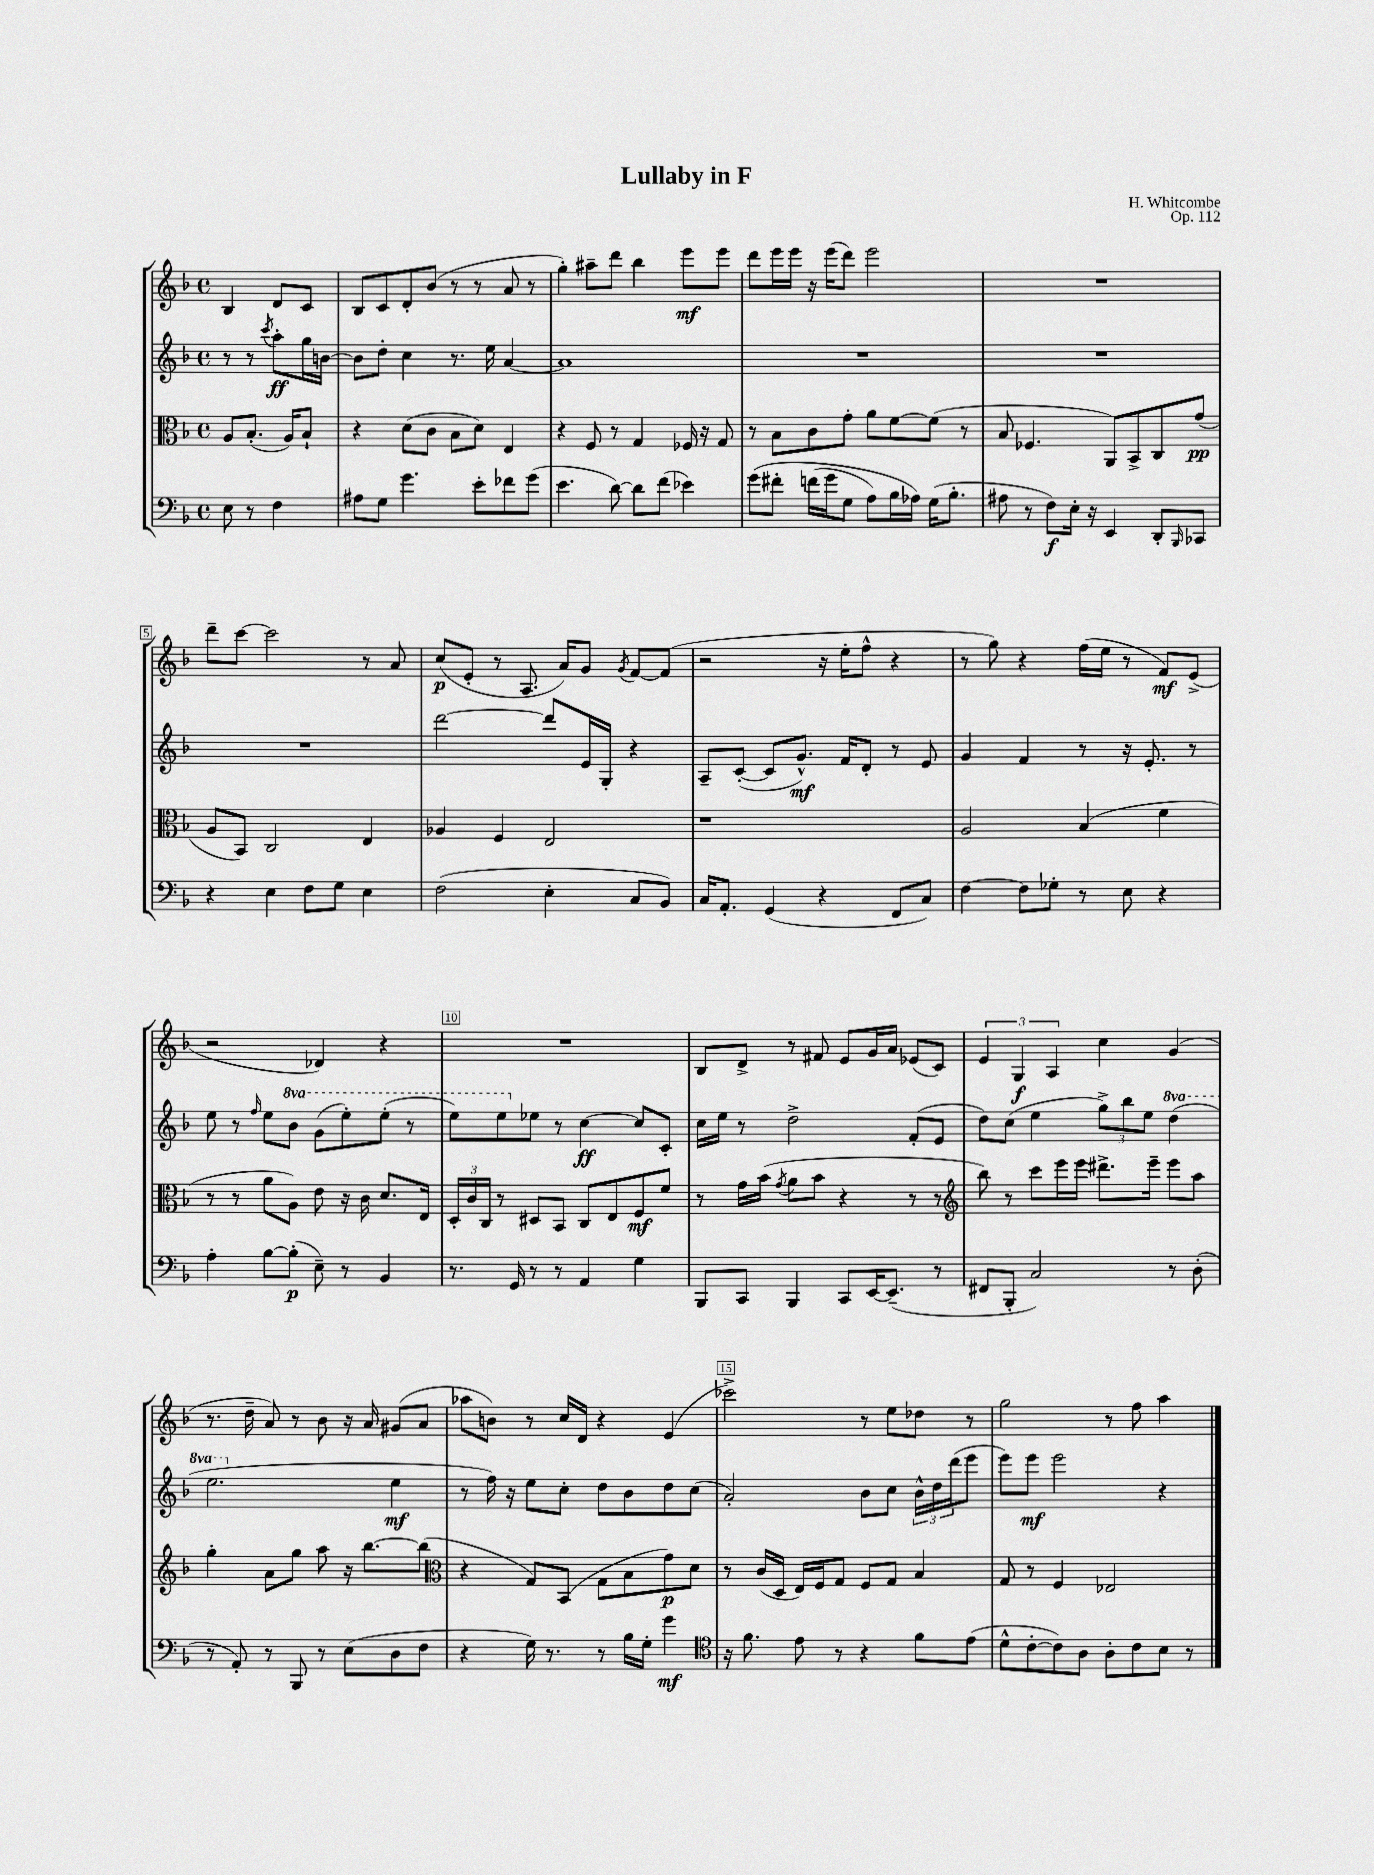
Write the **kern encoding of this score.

**kern	**dynam	**kern	**dynam	**kern	**dynam	**kern	**dynam
*part4	*part4	*part3	*part3	*part2	*part2	*part1	*part1
*staff4	*staff4	*staff3	*staff3	*staff2	*staff2	*staff1	*staff1
*clefF4	*	*clefC3	*	*clefG2	*	*clefG2	*
*k[b-]	*	*k[b-]	*	*k[b-]	*	*k[b-]	*
*M4/4	*	*M4/4	*	*M4/4	*	*M4/4	*
*met(c)	*	*met(c)	*	*met(c)	*	*met(c)	*
=	=	=	=	=	=	=	=
8E\	.	8A/L	.	8r	.	4B-/	.
8r	.	(8.B-'/J	.	8r	.	.	.
.	.	.	.	8qccc/	.	.	.
4F\	.	.	.	8aa'\L	ff	8d/L	.
.	.	16A/KL)	.	.	.	.	.
.	.	8B-`/J	.	16gg\L	.	8c/J	.
.	.	.	.	[16bn\JJ	.	.	.
=1	=1	=1	=1	=1	=1	=1	=1
8A#X\L	.	4r	.	8b\L]	.	8B-/L	.
8G\J	.	.	.	8dd'\J	.	8c/	.
4.g\	.	(8d\L	.	4cc\	.	8d'/	.
.	.	8c\J	.	.	.	(8b-/J	.
.	.	8B-\L	.	8.r	.	8r	.
8e'\L	.	8d\J)	.	.	.	8r	.
.	.	.	.	16ee\	.	.	.
8f-X\	.	4E/	.	[4a/	.	8a/	.
(8g\J	.	.	.	.	.	8r	.
=2	=2	=2	=2	=2	=2	=2	=2
4.e\	.	4r	.	1a]	.	4gg'\)	.
.	.	8F/	.	.	.	8aa#X~\L	.
[8d\)	.	8r	.	.	.	8ddd\J	.
8d\L]	.	4G/	.	.	.	4bb-\	.
(8f\J	.	.	.	.	.	.	.
4e-X\)	.	16F-X/	.	.	.	8eee\L	mf
.	.	16r	.	.	.	.	.
.	.	8G/	.	.	.	8eee\J	.
=3	=3	=3	=3	=3	=3	=3	=3
(8g\L	.	8r	.	1r	.	8ddd\L	.
8f#X'\J	.	8B-\L	.	.	.	16eee\L	.
.	.	.	.	.	.	16eee\JJ	.
(16fn\LL	.	8c\	.	.	.	16r	.
16g\J	.	.	.	.	.	(16eee\KL	.
8G\J	.	8g'\J	.	.	.	8ddd\J)	.
8A\L)	.	8a\L	.	.	.	2eee\	.
16B-\L	.	[8f\	.	.	.	.	.
16A-X\JJ)	.	.	.	.	.	.	.
(16G\KL	.	(8f\J]	.	.	.	.	.
8.B-'\J	.	.	.	.	.	.	.
.	.	8r	.	.	.	.	.
=4	=4	=4	=4	=4	=4	=4	=4
8A#X\	.	8B-/	.	1r	.	1r	.
8r	.	4.F-X/	.	.	.	.	.
8F\L)	f	.	.	.	.	.	.
16E'\Jk	.	.	.	.	.	.	.
16r	.	.	.	.	.	.	.
4EE/	.	8AA/L)	.	.	.	.	.
.	.	8BB-^/	.	.	.	.	.
8DD'/L	.	8C/	.	.	.	.	.
16qqBBB-/	.	.	.	.	.	.	.
8CC-X/J	.	(8g/J	pp	.	.	.	.
!!LO:LB:g=z
=5	=5	=5	=5	=5	=5	=5	=5
4r	.	8A/L	.	1r	.	8ddd~\L	.
.	.	8BB-/J)	.	.	.	[8ccc\J	.
4E\	.	2C/	.	.	.	2ccc\]	.
8F\L	.	.	.	.	.	.	.
8G\J	.	.	.	.	.	.	.
4E\	.	4E/	.	.	.	8r	.
.	.	.	.	.	.	8a/	.
=6	=6	=6	=6	=6	=6	=6	=6
(2F\	.	4A-X/	.	[2ddd\	.	(8cc/L	p
.	.	.	.	.	.	8e'/J	.
.	.	4F/	.	.	.	8r	.
.	.	.	.	.	.	8.A/	.
4E'\	.	2E/	.	8ddd/L]	.	.	.
.	.	.	.	.	.	16a/KL)	.
.	.	.	.	16e/L	.	8g/J	.
.	.	.	.	16G'/JJ	.	.	.
.	.	.	.	.	.	8qg/	.
8C/L	.	.	.	4r	.	[8f/L	.
8BB-/J)	.	.	.	.	.	(8f/J]	.
=7	=7	=7	=7	=7	=7	=7	=7
16C/KL	.	1r	.	8A~/L	.	2r	.
8.AA'/J	.	.	.	.	.	.	.
.	.	.	.	([8c'/J	.	.	.
(4GG/	.	.	.	8c/L]	.	.	.
.	.	.	.	8.g^^/J)	mf	.	.
4r	.	.	.	.	.	16r	.
.	.	.	.	16f/KL	.	16ee'\KL	.
.	.	.	.	8d'/J	.	8ff^^\J	.
8FF/L	.	.	.	8r	.	4r	.
8C/J)	.	.	.	8e/	.	.	.
=8	=8	=8	=8	=8	=8	=8	=8
[4F\	.	2A/	.	4g/	.	8r	.
.	.	.	.	.	.	8gg\)	.
8F\L]	.	.	.	4f/	.	4r	.
8G-X'\J	.	.	.	.	.	.	.
8r	.	(4B-/	.	8r	.	(16ff\LL	.
.	.	.	.	.	.	16ee\JJ	.
8E\	.	.	.	16r	.	8r	.
.	.	.	.	8.e'/	.	.	.
4r	.	4f\	.	.	.	8f/L)	mf
.	.	.	.	8r	.	(8e^/J	.
!!LO:LB:g=z
=9	=9	=9	=9	=9	=9	=9	=9
4A'\	.	8r	.	8ee\	.	2r	.
.	.	8r	.	8r	.	.	.
.	.	.	.	16qqff/	.	.	.
[8B-\L	.	8a\L	.	8ee\L	.	.	.
*	*	*	*	*8va	*	*	*
(8B-'\J]	p	8A\J)	.	8bb-\J	.	.	.
8E~\)	.	8e\	.	(8gg\L	.	4d-X/)	.
8r	.	16r	.	8eee'\)	.	.	.
.	.	16c\	.	.	.	.	.
4BB-/	.	8.d/L	.	(8eee'\J	.	4r	.
.	.	.	.	8r	.	.	.
.	.	16E/Jk	.	.	.	.	.
=10	=10	=10	=10	=10	=10	=10	=10
8.r	.	24D'/LL	.	8eee\L)	.	1r	.
.	.	24c/	.	.	.	.	.
.	.	24C/JJ	.	.	.	.	.
.	.	8r	.	8eee\	.	.	.
16GG/	.	.	.	.	.	.	.
*	*	*	*	*X8va	*	*	*
8r	.	8D#X/L	.	8ee-X\J	.	.	.
8r	.	8BB-/J	.	8r	.	.	.
4AA/	.	8C/L	.	[4cc\	ff	.	.
.	.	8E/	.	.	.	.	.
4G\	.	8F/	mf	8cc/L]	.	.	.
.	.	8f/J	.	8c'/J	.	.	.
=11	=11	=11	=11	=11	=11	=11	=11
8BBB-/L	.	8r	.	16cc\LL	.	8B-/L	.
.	.	.	.	16ee\JJ	.	.	.
8CC/J	.	16g\LL	.	8r	.	8d^/J	.
.	.	(16b-\JJ	.	.	.	.	.
.	.	8qg/	.	.	.	.	.
4BBB-/	.	8a\L	.	2dd^\	.	8r	.
.	.	8b-\J	.	.	.	8f#X/	.
8CC/L	.	4r	.	.	.	8e/L	.
[16EE/K	.	.	.	.	.	16g/L	.
(8.EE~/J]	.	.	.	.	.	16a/JJ	.
.	.	8r	.	(8f'/L	.	(8e-X/L	.
8r	.	8r	.	8e/J	.	8c/J)	.
=12	=12	=12	=12	=12	=12	=12	=12
*	*	*clefG2	*	*	*	*	*
8FF#X/L	.	8bb-\)	.	8dd\L)	.	6e/	.
8BBB-'/J	.	8r	.	(8cc\J	.	.	.
.	.	.	.	.	.	6G/	f
2C/)	.	8ccc\L	.	4ee\	.	.	.
.	.	.	.	.	.	6A/	.
.	.	16eee\L	.	.	.	.	.
.	.	16eee\JJ	.	.	.	.	.
.	.	8.ddd#X^\L	.	12gg^\L)	.	4cc\	.
.	.	.	.	12bb-\	.	.	.
.	.	.	.	12ee\J	.	.	.
.	.	16eee~\Jk	.	.	.	.	.
*	*	*	*	*8va	*	*	*
8r	.	8eee\L	.	(4ddd\	.	(4g/	.
(8D'\	.	8aa\J	.	.	.	.	.
!!LO:LB:g=z
=13	=13	=13	=13	=13	=13	=13	=13
8r	.	4gg'\	.	2.eee\	.	8.r	.
8AA'/)	.	.	.	.	.	.	.
.	.	.	.	.	.	16dd~\	.
8r	.	8a\L	.	.	.	8a/)	.
8BBB-/	.	8gg\J	.	.	.	8r	.
8r	.	8aa\	.	.	.	8b-\	.
(8E\L	.	16r	.	.	.	16r	.
.	.	[8.bb-\L	.	.	.	16a/	.
*	*	*	*	*X8va	*	*	*
8D\	.	.	.	4ee\	mf	(8g#X/L	.
8F\J	.	(8bb-\J]	.	.	.	8a/J	.
=14	=14	=14	=14	=14	=14	=14	=14
*	*	*clefC3	*	*	*	*	*
4r	.	4r	.	8r	.	8aa-X\L	.
.	.	.	.	16ff\)	.	8bn\J)	.
.	.	.	.	16r	.	.	.
16G\)	.	8G/L)	.	8ee\L	.	8r	.
8.r	.	.	.	.	.	.	.
.	.	(8BB-/J	.	8cc'\J	.	16cc/LL	.
.	.	.	.	.	.	16d/JJ	.
8r	.	8G\L	.	8dd\L	.	4r	.
16B-\LL	.	8B-\	.	8b-\	.	.	.
16G'\JJ	.	.	.	.	.	.	.
4g\	mf	8g\)	p	8dd\	.	(4e/	.
.	.	8d\J	.	(8cc\J	.	.	.
=15	=15	=15	=15	=15	=15	=15	=15
*clefC4	*	*	*	*	*	*	*
16r	.	8r	.	2a'/)	.	2ccc-X^\)	.
8.f\	.	.	.	.	.	.	.
.	.	(16c/LL	.	.	.	.	.
.	.	16D/JJ	.	.	.	.	.
8e\	.	16E/LL)	.	.	.	.	.
.	.	16F/J	.	.	.	.	.
8r	.	8G/J	.	.	.	.	.
4r	.	8F/L	.	8b-\L	.	8r	.
.	.	8G/J	.	8cc\J	.	8ee\L	.
8f\L	.	4B-/	.	24b-^^\LL	.	8dd-X\J	.
.	.	.	.	24dd\	.	.	.
.	.	.	.	(24ddd\J	.	.	.
(8e\J	.	.	.	8eee\J	.	8r	.
=16	=16	=16	=16	=16	=16	=16	=16
8d^^\L	.	8G/	.	8eee\L)	.	2gg\	.
[8c'\	.	8r	.	8eee\J	mf	.	.
8c\])	.	4F/	.	2eee\	.	.	.
8A\J	.	.	.	.	.	.	.
8A'\L	.	2E-X/	.	.	.	8r	.
8c\	.	.	.	.	.	8ff\	.
8B-\J	.	.	.	4r	.	4aa\	.
8r	.	.	.	.	.	.	.
==	==	==	==	==	==	==	==
*-	*-	*-	*-	*-	*-	*-	*-
